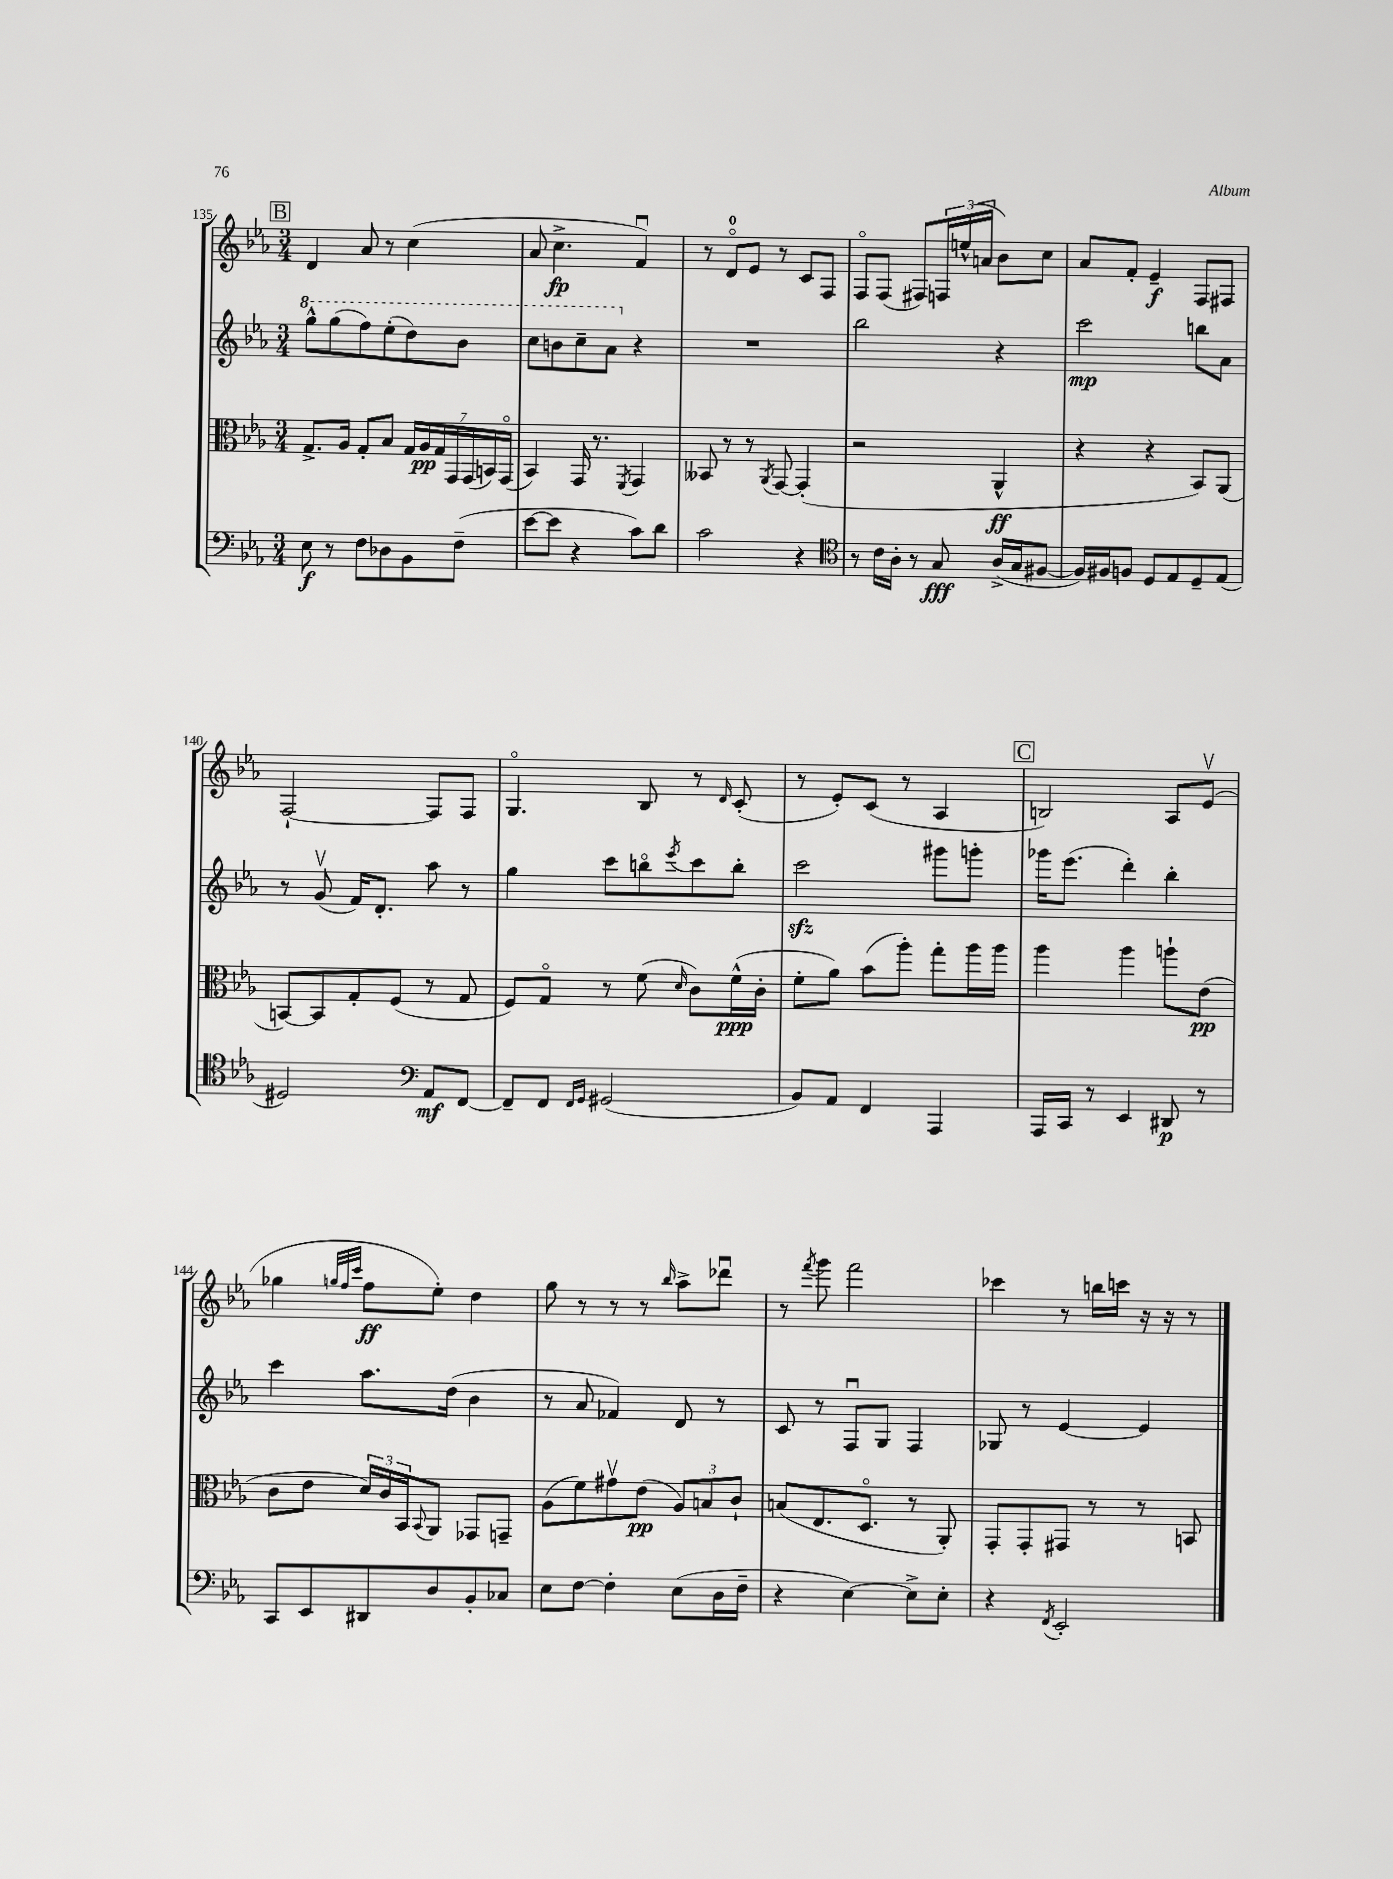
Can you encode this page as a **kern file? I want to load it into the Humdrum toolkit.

**kern	**kern	**kern	**kern
*staff4	*staff3	*staff2	*staff1
*clefF4	*clefC3	*clefG2	*clefG2
*k[b-e-a-]	*k[b-e-a-]	*k[b-e-a-]	*k[b-e-a-]
*M3/4	*M3/4	*M3/4	*M3/4
8E-	8.G^	8ggg^^	4d
8r	.	(8ggg	.
.	16A-	.	.
8F	8G'	8fff)	8a-
8D-	8B-	(8eee-'	8r
8BB-	28G	8ddd)	(4cc
.	28A-	.	.
.	28G	.	.
.	28GG	.	.
(8F~	.	8bb-	.
.	(28GG	.	.
.	28BB)	.	.
.	(28GGo	.	.
=	=	=	=
[8e-	4BB-)	8ccc	8a-
8e-]	.	8bb	4.cc^
4r	16GG	8ccc~	.
.	8.r	.	.
.	.	8aa-	.
.	8qFF	.	.
8c)	4GG	4r	4fu)
8d	.	.	.
=	=	=	=
2c	8BB--	2.r	8r
.	8r	.	8do
.	8r	.	8e-
.	8qAA-	.	.
.	[8GG	.	8r
4r	(4GG']	.	8c
.	.	.	8F
=	=	=	=
*clefC4	*	*	*
8r	2r	2bb-	8Fo
16c	.	.	(8F
16A-'	.	.	.
8r	.	.	8F#)
8G	.	.	24F
.	.	.	(24ee^^
.	.	.	24a
(16A-^	4AA-^^	4r	8b-)
16G	.	.	.
[8F#	.	.	8cc
=	=	=	=
16F#])	4r	2ccc	8a-
16F#	.	.	.
8F	.	.	8f'
8D	4r	.	4e-~
8E-	.	.	.
8D~	8BB-)	8bb	8F
(8E-	(8AA-	8a-	8F#
=	=	=	=
2D#)	[8BB)	8r	[2F`
.	8BB]	(8gv	.
.	8G'	16f)	.
.	.	8.d'	.
.	(8F	.	.
*clefF4	*	*	*
8AA-	8r	8aa-	8F]
[8FF	8G	8r	8F
=	=	=	=
8FF~]	8F)	4gg	4.Go
8FF	8Go	.	.
16qqFF	.	.	.
16qqGG	.	.	.
(2GG#	8r	8ccc	.
.	(8f	8bbo	8B-
.	16qqd	8qeee-	.
.	8c)	8ccc	8r
.	.	.	16qqd
.	(16f^^	8bb'	(8c'
.	16c'	.	.
=	=	=	=
8BB-)	8f'	2ccc	8r
8AA-	8a-)	.	8e-')
4FF	(8b-	.	(8c
.	8aa-')	.	8r
4AAA-	8gg'	8ggg#	4A-
.	16aa-	8ggg'	.
.	16aa-	.	.
=	=	=	=
16AAA-	4aa-	16ggg-	2B)
16CC	.	(8.eee-	.
8r	.	.	.
4EE-	4aa-	4ddd')	.
8DD#	8aa`	4bb-'	8A-
8r	(8e-	.	(8e-v
=	=	=	=
8CC	8c	4ccc	4gg-
8EE-	8e-	.	.
.	.	.	32qqgg
.	.	.	32qqff
.	.	.	32qqccc
8DD#	24d)	8.aa-	8ff
.	24c	.	.
.	24BB-	.	.
.	8qqBB-	.	.
8D	8AA-	.	8ee-')
.	.	(16dd	.
8BB-'	8GG-	4b-	4dd
8C-	8GG~	.	.
=	=	=	=
8E-	(8A-	8r	8gg
[8F	8f)	8a-	8r
4F']	8g#v	4f-)	8r
.	(8e-	.	8r
.	.	.	16qqbb-
(8E-	12A-)	8d	8aa-^
.	12B	.	.
16D	.	8r	8ddd-u
.	12c`	.	.
16F~	.	.	.
=	=	=	=
4r	(8B	8c	8r
.	.	.	8qfff
.	8.E-	8r	8ggg
[4E-)	.	8Fu	2fff
.	8.Do	.	.
.	.	8G	.
8E-^]	8r	4F	.
8E-'	8AA-')	.	.
=	=	=	=
4r	8GG'	8G-	4ccc-
.	8GG'	8r	.
8qFF	.	.	.
2EE-'	8GG#	[4e-	8r
.	8r	.	16bb
.	.	.	16ccc
.	8r	4e-]	16r
.	.	.	16r
.	8BB	.	8r
==	==	==	==
*-	*-	*-	*-
